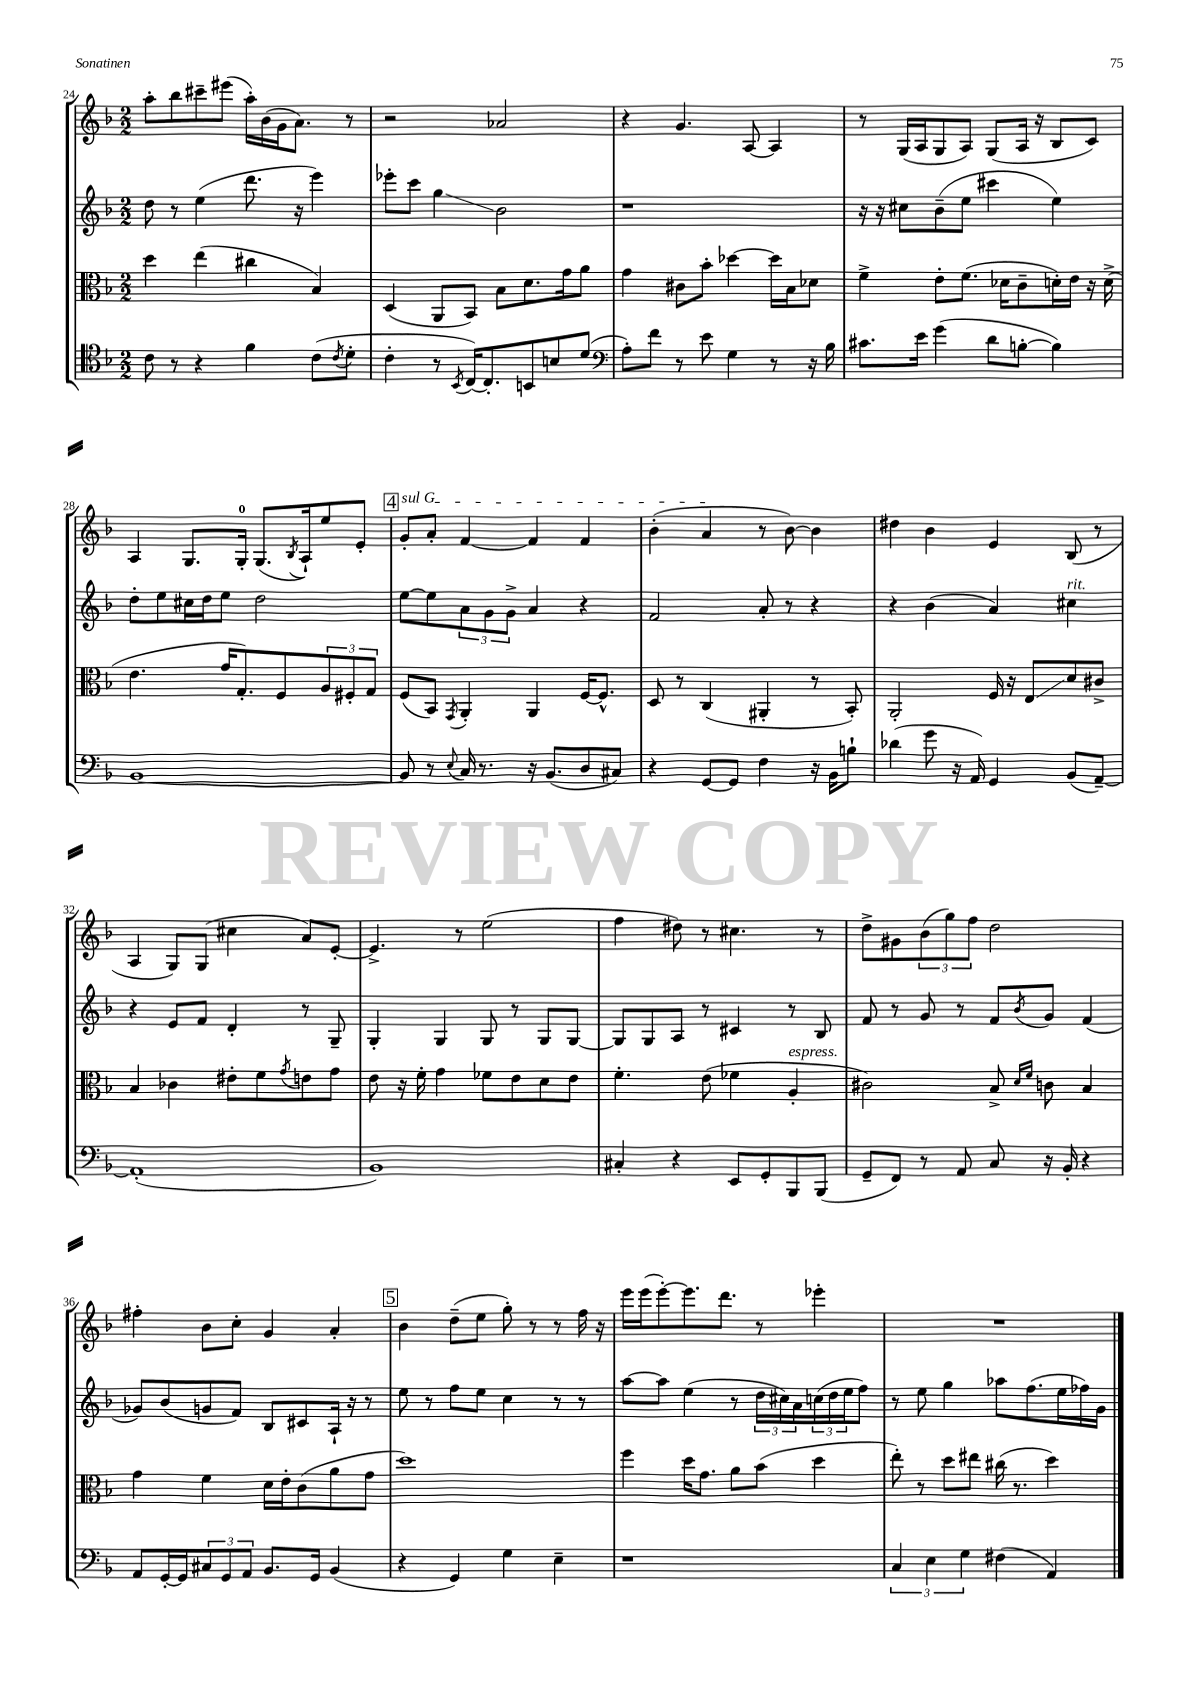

**kern	**kern	**kern	**kern
*staff4	*staff3	*staff2	*staff1
*clefC4	*clefC3	*clefG2	*clefG2
*k[b-]	*k[b-]	*k[b-]	*k[b-]
*M2/2	*M2/2	*M2/2	*M2/2
8c	4dd	8dd	8aa'
8r	.	8r	8bb-
4r	(4ee	(4ee	8ccc#~
.	.	.	(8eee#
4f	4cc#	8.ddd	16aa')
.	.	.	(16b-
.	.	.	16g
.	.	16r	8.a)
(8c	4B-)	4eee)	.
8qc	.	.	.
8d'	.	.	8r
=	=	=	=
4c'	(4D	8eee-'	2r
.	.	8ccc	.
8r	8AA	4gg	.
8qBB-	.	.	.
[16C)	8BB-)	.	.
8.C']	.	.	.
.	8B-	2b-	2a-
8BB	8.d	.	.
8B	.	.	.
.	16g	.	.
(8d	8a	.	.
=	=	=	=
*clefF4	*	*	*
8A')	4g	1r	4r
8f	.	.	.
8r	8c#	.	4.g
8e	8b-'	.	.
4G	[4dd-	.	.
.	.	.	[8A
8r	16dd-]	.	4A]
.	16B-	.	.
16r	8d-	.	.
16B-	.	.	.
=	=	=	=
8.c#	4f^	16r	8r
.	.	16r	.
.	.	8cc#	(16G
16e	.	.	16A
(4g	8e'	(8b-~	8G
.	(8.f	8ee	8A)
8d	.	4ccc#	(8G
.	16d-	.	.
[8B'	8c~	.	16A
.	.	.	16r
4B])	16d')	4ee)	8B-
.	16e	.	.
.	16r	.	8c)
.	(16d^	.	.
=	=	=	=
[1BB-	4.e	8dd'	4A
.	.	8ee	.
.	.	16cc#	8.G
.	.	16dd	.
.	16g	8ee	.
.	8.G')	.	16G'
.	.	2dd	(8.G
.	8F	.	.
.	.	.	8qB-
.	.	.	16A`)
.	12A	.	8ee
.	12F#'	.	.
.	.	.	8e'
.	12G	.	.
=	=	=	=
8BB-]	(8F	[8ee	8g'
8r	8BB-)	8ee]	8a'
8qqE	8qGG	.	.
16C	4AA'	12a	[4f
8.r	.	.	.
.	.	12g	.
.	.	12g^	.
16r	4AA	4a	4f]
(8.BB-	.	.	.
8D	[16F	4r	4f
.	8.F^^]	.	.
8C#)	.	.	.
=	=	=	=
4r	8D	2f	(4b-'
.	8r	.	.
[8GG	(4C	.	4a
8GG]	.	.	.
4F	4AA#'	8a'	8r
.	.	8r	[8b-)
16r	8r	4r	4b-]
16BB-	.	.	.
8B`	8BB-')	.	.
=	=	=	=
(4d-	2AA'	4r	4dd#
8g	.	(4b-	4b-
16r	.	.	.
16AA)	.	.	.
4GG	16F	4a)	4e
.	16r	.	.
.	8E	.	.
(8BB-	8d	4cc#	(8B-
[8AA~)	8c#^	.	8r
=	=	=	=
(1AA']	4B-	4r	4A
.	4c-	8e	8G)
.	.	8f	(8G
.	8e#'	4d'	4cc#
.	8f	.	.
.	8qg	.	.
.	8e	8r	8a)
.	8g	8G~	[8e'
=	=	=	=
1BB-)	8e	4G'	4.e^]
.	16r	.	.
.	16f'	.	.
.	4g	4G	.
.	.	.	8r
.	8f-	8G	(2ee
.	8e	8r	.
.	8d	8G	.
.	8e	[8G	.
=	=	=	=
4C#'	4.f'	8G]	4ff
.	.	8G	.
4r	.	8A	8dd#)
.	(8e	8r	8r
8EE	4f-	4c#	4.cc#
8GG'	.	.	.
8BBB-	4A'	8r	.
(8BBB-	.	8B-	8r
=	=	=	=
8GG~	2c#)	8f	8dd^
8FF)	.	8r	8g#
8r	.	8g	(12b-
.	.	.	12gg)
8AA	.	8r	.
.	.	.	12ff
8C	8B-^	8f	2dd
.	16qqd	.	.
.	16qqf	8qb-	.
16r	8c	8g	.
16BB-'	.	.	.
4r	4B-	(4f	.
=	=	=	=
8AA	4g	8g-)	4ff#'
[16GG'	.	(8b-	.
16GG]	.	.	.
12C#	4f	8g	8b-
12GG	.	.	.
.	.	8f)	8cc'
12AA	.	.	.
8.BB-	16d	8B-	4g
.	16e'	.	.
.	(8c	8c#	.
16GG	.	.	.
(4BB-	8a	16A`	4a'
.	.	16r	.
.	8g	8r	.
=	=	=	=
4r	1dd)	8ee	4b-
.	.	8r	.
4GG)	.	8ff	(8dd~
.	.	8ee	8ee
4G	.	4cc	8gg')
.	.	.	8r
4E~	.	8r	8r
.	.	8r	16ff
.	.	.	16r
=	=	=	=
1r	4ff	[8aa	16eee
.	.	.	(16eee
.	.	8aa]	[8eee')
.	16dd	(4ee	8.eee]
.	8.g	.	.
.	.	.	8.ddd
.	8a	8r	.
.	(8b-	24dd	8r
.	.	24cc#)	.
.	.	24a	.
.	4dd	(24cc	4eee-'
.	.	24dd	.
.	.	24ee	.
.	.	8ff)	.
=	=	=	=
6C	8ee')	8r	1r
.	8r	8ee	.
6E	.	.	.
.	8dd	4gg	.
6G	.	.	.
.	8ee#	.	.
(4F#	(16cc#	8aa-	.
.	8.r	.	.
.	.	(8.ff	.
4AA)	4dd)	.	.
.	.	16ee	.
.	.	16ff-)	.
.	.	16g	.
==	==	==	==
*-	*-	*-	*-
